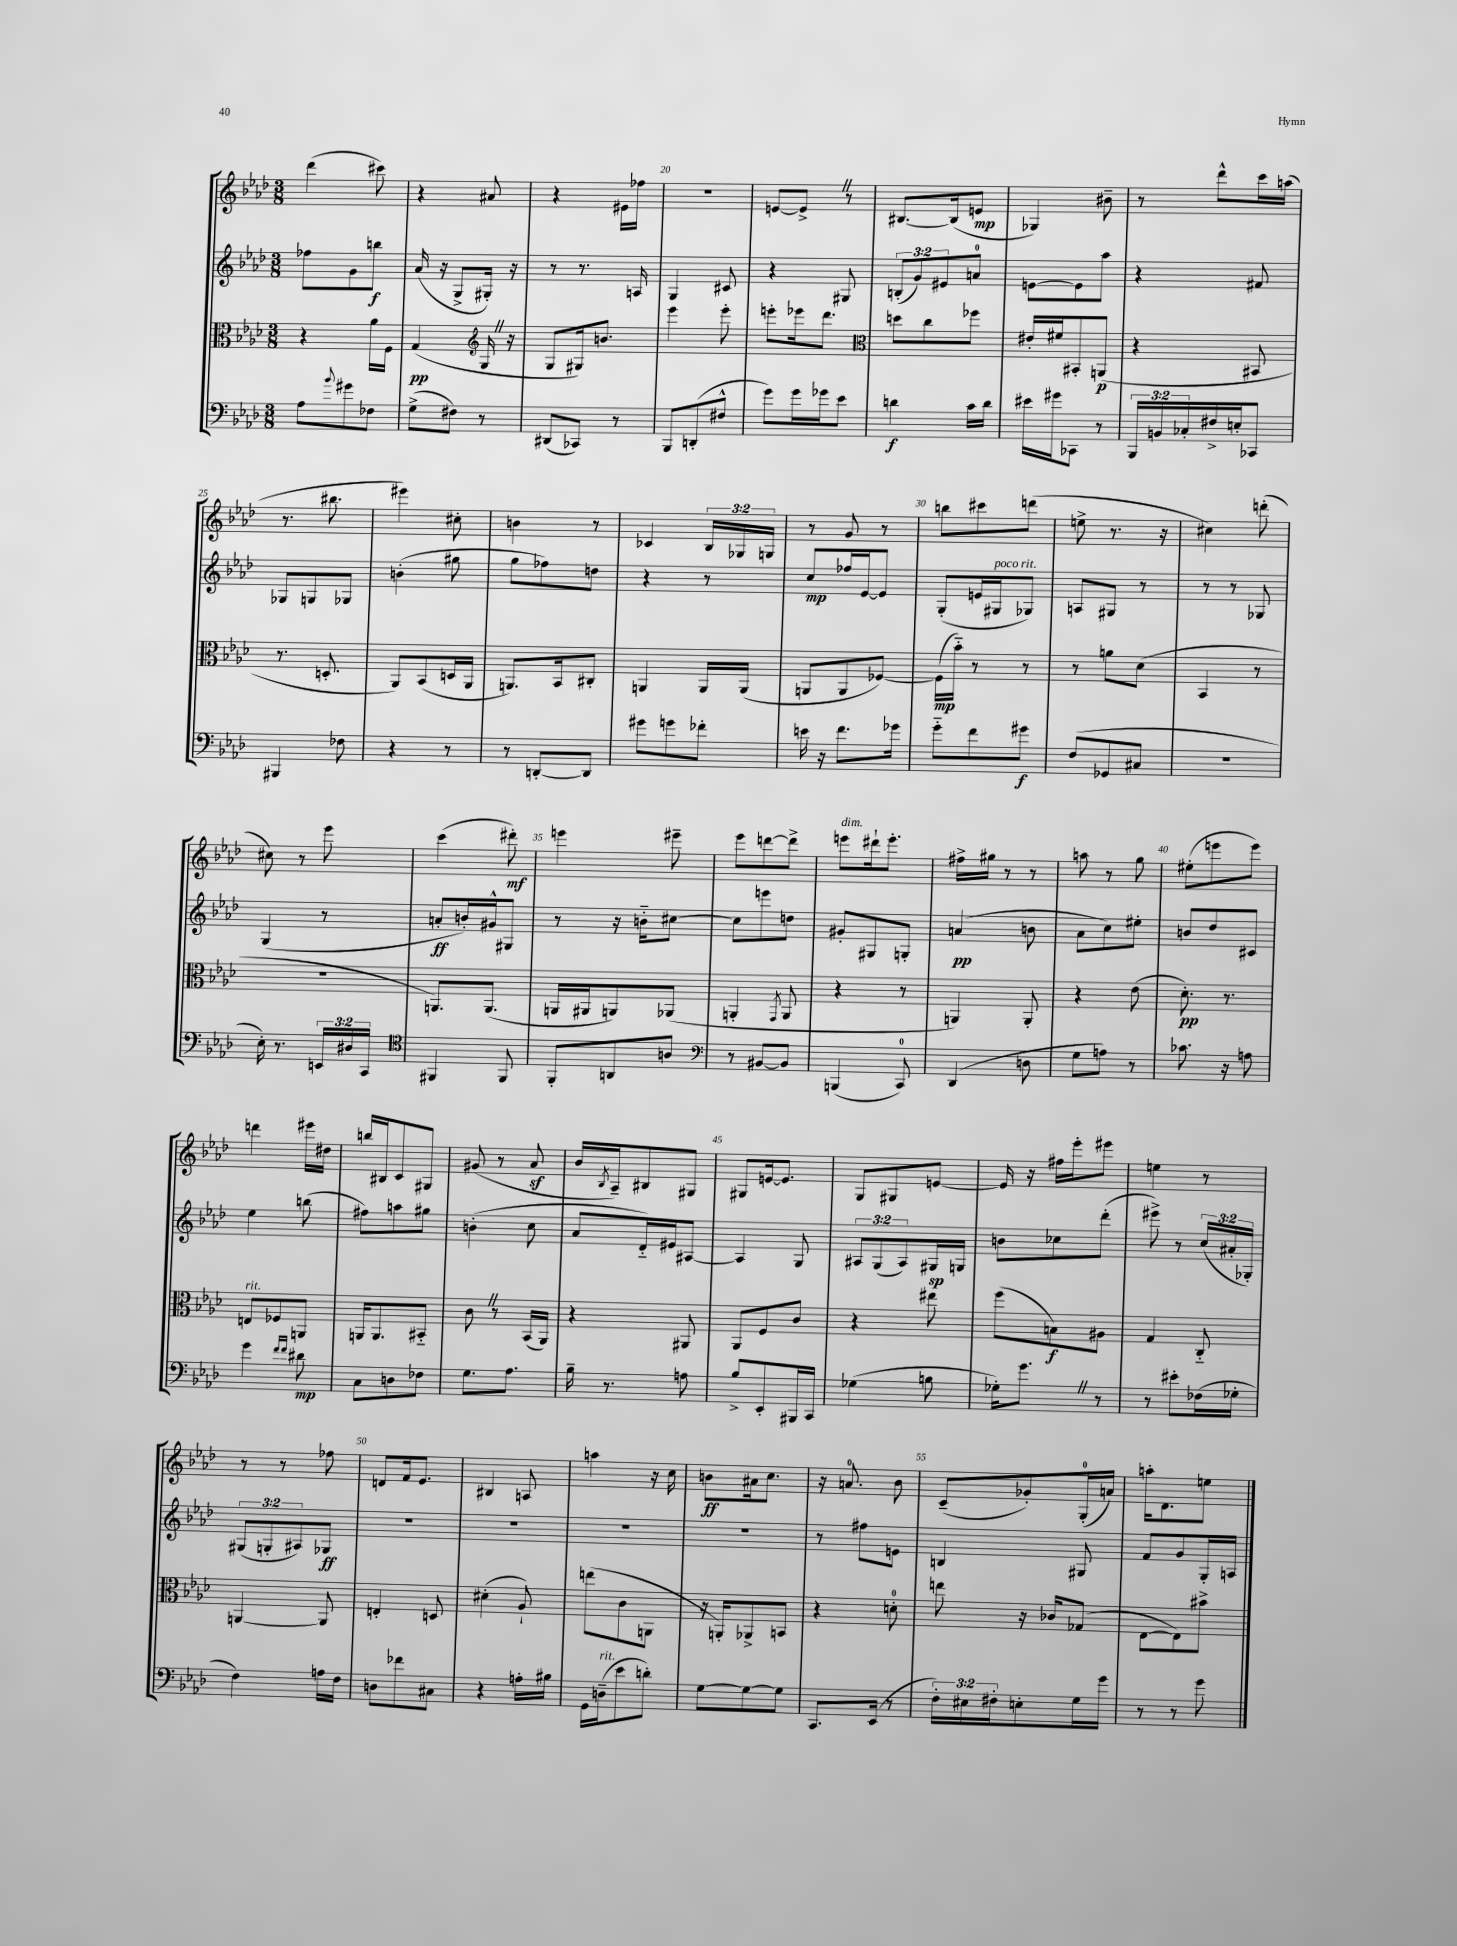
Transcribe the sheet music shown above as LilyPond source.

<<
\new StaffGroup <<
\new Staff = "s0" {
    \clef treble \key aes \major \numericTimeSignature \time 3/8 \override Staff.TupletNumber.text = #tuplet-number::calc-fraction-text
    des'''4( cis'''8) |
    r4 ais'8 |
    r4 eis'16 fes''16 |
    R4. |
    e'8~ e'8-> \once \override BreathingSign.text = \markup { \musicglyph "scripts.caesura.straight" } \breathe r8 |
    bis8.~ bis16( e'8\mp |
    ges4) bis'8-- |
    r8 des'''8-^ c'''16 a''16( |
    r8. bis''8. |
    eis'''4) cis''8-. |
    b'4 r8 |
    ces'4 \tuplet 3/2 { bes16 ges16 g16 } |
    r8 g'8 r8 |
    b''8 cis'''8 d'''8( |
    e''8-> r8. r16 |
    cis''4) d'''8-.( |
    cis''8) r8 ees'''8 |
    c'''4( dis'''8-.\mf) |
    e'''4 eis'''8-- |
    ees'''8 d'''8~ d'''8-> |
    e'''8^\markup { \italic "dim." } dis'''16-! e'''8.-. |
    fis''16-> gis''16 r8 r8 |
    a''8 r8 g''8 |
    eis''8-.( e'''8 e'''8) |
    d'''4 eis'''16 dis''16 |
    b''16 bis16 c'8 gis8 |
    gis'8( r8 aes'8\sf |
    bes'16 \acciaccatura { bes8 } aes16--) bis8 gis8 |
    gis8 e'16~ e'8. |
    g8 gis8 e'8~ |
    e'16 r16 fis''16 ees'''16-. eis'''8 |
    e''4 r8 |
    r8 r8 fes''8 |
    d'8 f'16 ees'8. |
    bis4 a8 |
    a''4 r16 c''16 |
    b'8\ff ais'16 c''8. |
    r16 a'8.-0 bes'8 |
    c'8--( ges'8-.) g16-0-.( a'16) |
    a''16-. des'8. e''8 \bar "|." |
}
\new Staff = "s1" {
    \clef treble \key aes \major \numericTimeSignature \time 3/8 \override Staff.TupletNumber.text = #tuplet-number::calc-fraction-text
    fes''8 g'8 b''8\f |
    aes'16( r16 g8-> gis16-.) r16 |
    r8 r8. a16 |
    g4 cis'8 |
    r4 gis8 |
    \tuplet 3/2 { b8-.( g'8) eis'8 } a'8-0 |
    e'8~ e'8 aes''8 |
    r4 fis'8 |
    ges8 g8 ges8 |
    b'4-.( gis''8 |
    g''8 fes''8) d''8 |
    r4 r8 |
    c''8\mp fes''16 ees'16~ ees'8 |
    g8-.( e'16 gis16^\markup { \italic "poco rit." } ges8) |
    a8 gis8 r8 |
    r8 r8 ges8 |
    g4( r8 |
    a'8-.\ff b'16-.) gis'16-^ gis8 |
    r8 r16 b'16-_ cis''8~ |
    cis''8 e'''8 d''8 |
    gis'8-. gis8 g8-. |
    a'4\pp( b'8 |
    aes'8 c''8) eis''8-. |
    b'8 des''8 cis'8 |
    ees''4 b''8( |
    fis''8) a''8 gis''8 |
    b'4-.( c''8 |
    aes'8 des'16-_) eis'16 ais8~ |
    ais4 g8 |
    \tuplet 3/2 { ais8 g8( ais8) } gis16\sp g16 |
    b'8 ces''8 des'''8-.( |
    eis'''8->) r8 \tuplet 3/2 { c''16( ais'16-. ges16-.) } |
    \tuplet 3/2 { gis8( g8-. ais8) } ges8\ff |
    R4. |
    R4. |
    R4. |
    R4. |
    r8 fis''8 e'8 |
    b4 gis8 |
    f'8 g'8 g16-. a16 \bar "|." |
}
\new Staff = "s2" {
    \clef alto \key aes \major \numericTimeSignature \time 3/8
    r4 aes'16 f16 |
    g4\pp( \clef treble g16 \once \override BreathingSign.text = \markup { \musicglyph "scripts.caesura.straight" } \breathe r16 |
    g8 gis16) b'8. |
    ees'''4 ees'''8-. |
    e'''8-. ees'''16 des'''8. |
    \clef alto d''8 c''8 fes''8 |
    eis'16-. fis'16 bis,8-. a,8\p( |
    r4 bis,8 |
    r8. d8.-. |
    aes,8) bes,8( d16 aes,16 |
    a,8.) bes,16 cis8-. |
    a,4 a,16 a,16( |
    a,8 a,8 fes8~) |
    fes16\mp( bes'16-_) r8 r8 |
    r8 a'8 des'8( |
    bes,4 r8 |
    R4. |
    a,8.) a,8.( |
    a,16 ais,16 a,8) aes,8( |
    a,4-. \acciaccatura { g,8 } a,8 |
    r4 r8 |
    a,4) a,8-. |
    r4 ees'8( |
    des'8.-.\pp) r8. |
    e8^\markup { \italic "rit." } fes8 a,8 |
    a,16 a,8. bis,8-_ |
    c'8 \once \override BreathingSign.text = \markup { \musicglyph "scripts.caesura.straight" } \breathe r8 bes,16( aes,16) |
    r4 ais,8 |
    aes,8 f8 c'8 |
    r4 eis''8 |
    f''8( b8\f) ais8 |
    g4 c8-_ |
    a,4~ a,8 |
    e4-. d8 |
    dis'4-.( aes8-!) |
    e''8( c'8 a,8 |
    r16 a,16-.) aes,8-> b,8 |
    r4 d'8-0-. |
    e''8 r16 ces'16 ges8( |
    ees8~ ees8) bis'8-> \bar "|." |
}
\new Staff = "s3" {
    \clef bass \key aes \major \numericTimeSignature \time 3/8 \override Staff.TupletNumber.text = #tuplet-number::calc-fraction-text
    aes8 \appoggiatura { bes'8 } gis'8 fes8 |
    g8->( fis8) r8 |
    dis,8( ces,8) r8 |
    bes,,8 d,8-.( fis8-^ |
    g'8) g'16 ges'16 ees'8 |
    d'4\f c'16 d'16 |
    eis'16 gis'16 ces,8 r8 |
    \tuplet 3/2 { bes,,16 b,16 ces16-. } fis16-> e16-. ces,8 |
    bis,,4 fes8 |
    r4 r8 |
    r8 d,8~-. d,8 |
    gis'8 g'8 fes'8-. |
    e'16 r16 f'8. ges'16 |
    g'8-_ f'8 gis'8\f |
    f8( ges,8 cis8 |
    r4. |
    ees16-.) r8. \tuplet 3/2 { e,16 dis16 c,16 } |
    \clef tenor fis,4 fis,8 |
    f,8-. a,8 a8 |
    \clef bass r8 bis,8~ bis,8 |
    b,,4( c,8-0) |
    des,4( d8 |
    g8 a8) r8 |
    ces'8. r16 a8 |
    g'4 \grace { f'16 f'16 } dis'8\mp |
    c8 d8 fes8 |
    g8. aes8. |
    bes16-- r8. a8 |
    bes8-> ees,8-. bis,,16 c,16 |
    ges4( b8 |
    ges16-.) g'8. \once \override BreathingSign.text = \markup { \musicglyph "scripts.caesura.straight" } \breathe r8 |
    r8 eis'8-. fes16( ges16-. |
    f4) a16 f16 |
    d8 fes'8 cis8 |
    r4 a16-. bis16 |
    g,16 d16--^\markup { \italic "rit." }( ees'8 d'8-.) |
    g8~ g8~ g8 |
    c,8. ees,16( r8 |
    \tuplet 3/2 { f16-.) eis16 fis16-. } e8-. g16 g'16 |
    r8 r8 g'8 \bar "|." |
}
>>
>>
\layout { \context { \Score currentBarNumber = #17 \override BarNumber.break-visibility = ##(#f #t #t) barNumberVisibility = #(every-nth-bar-number-visible 5) } }
